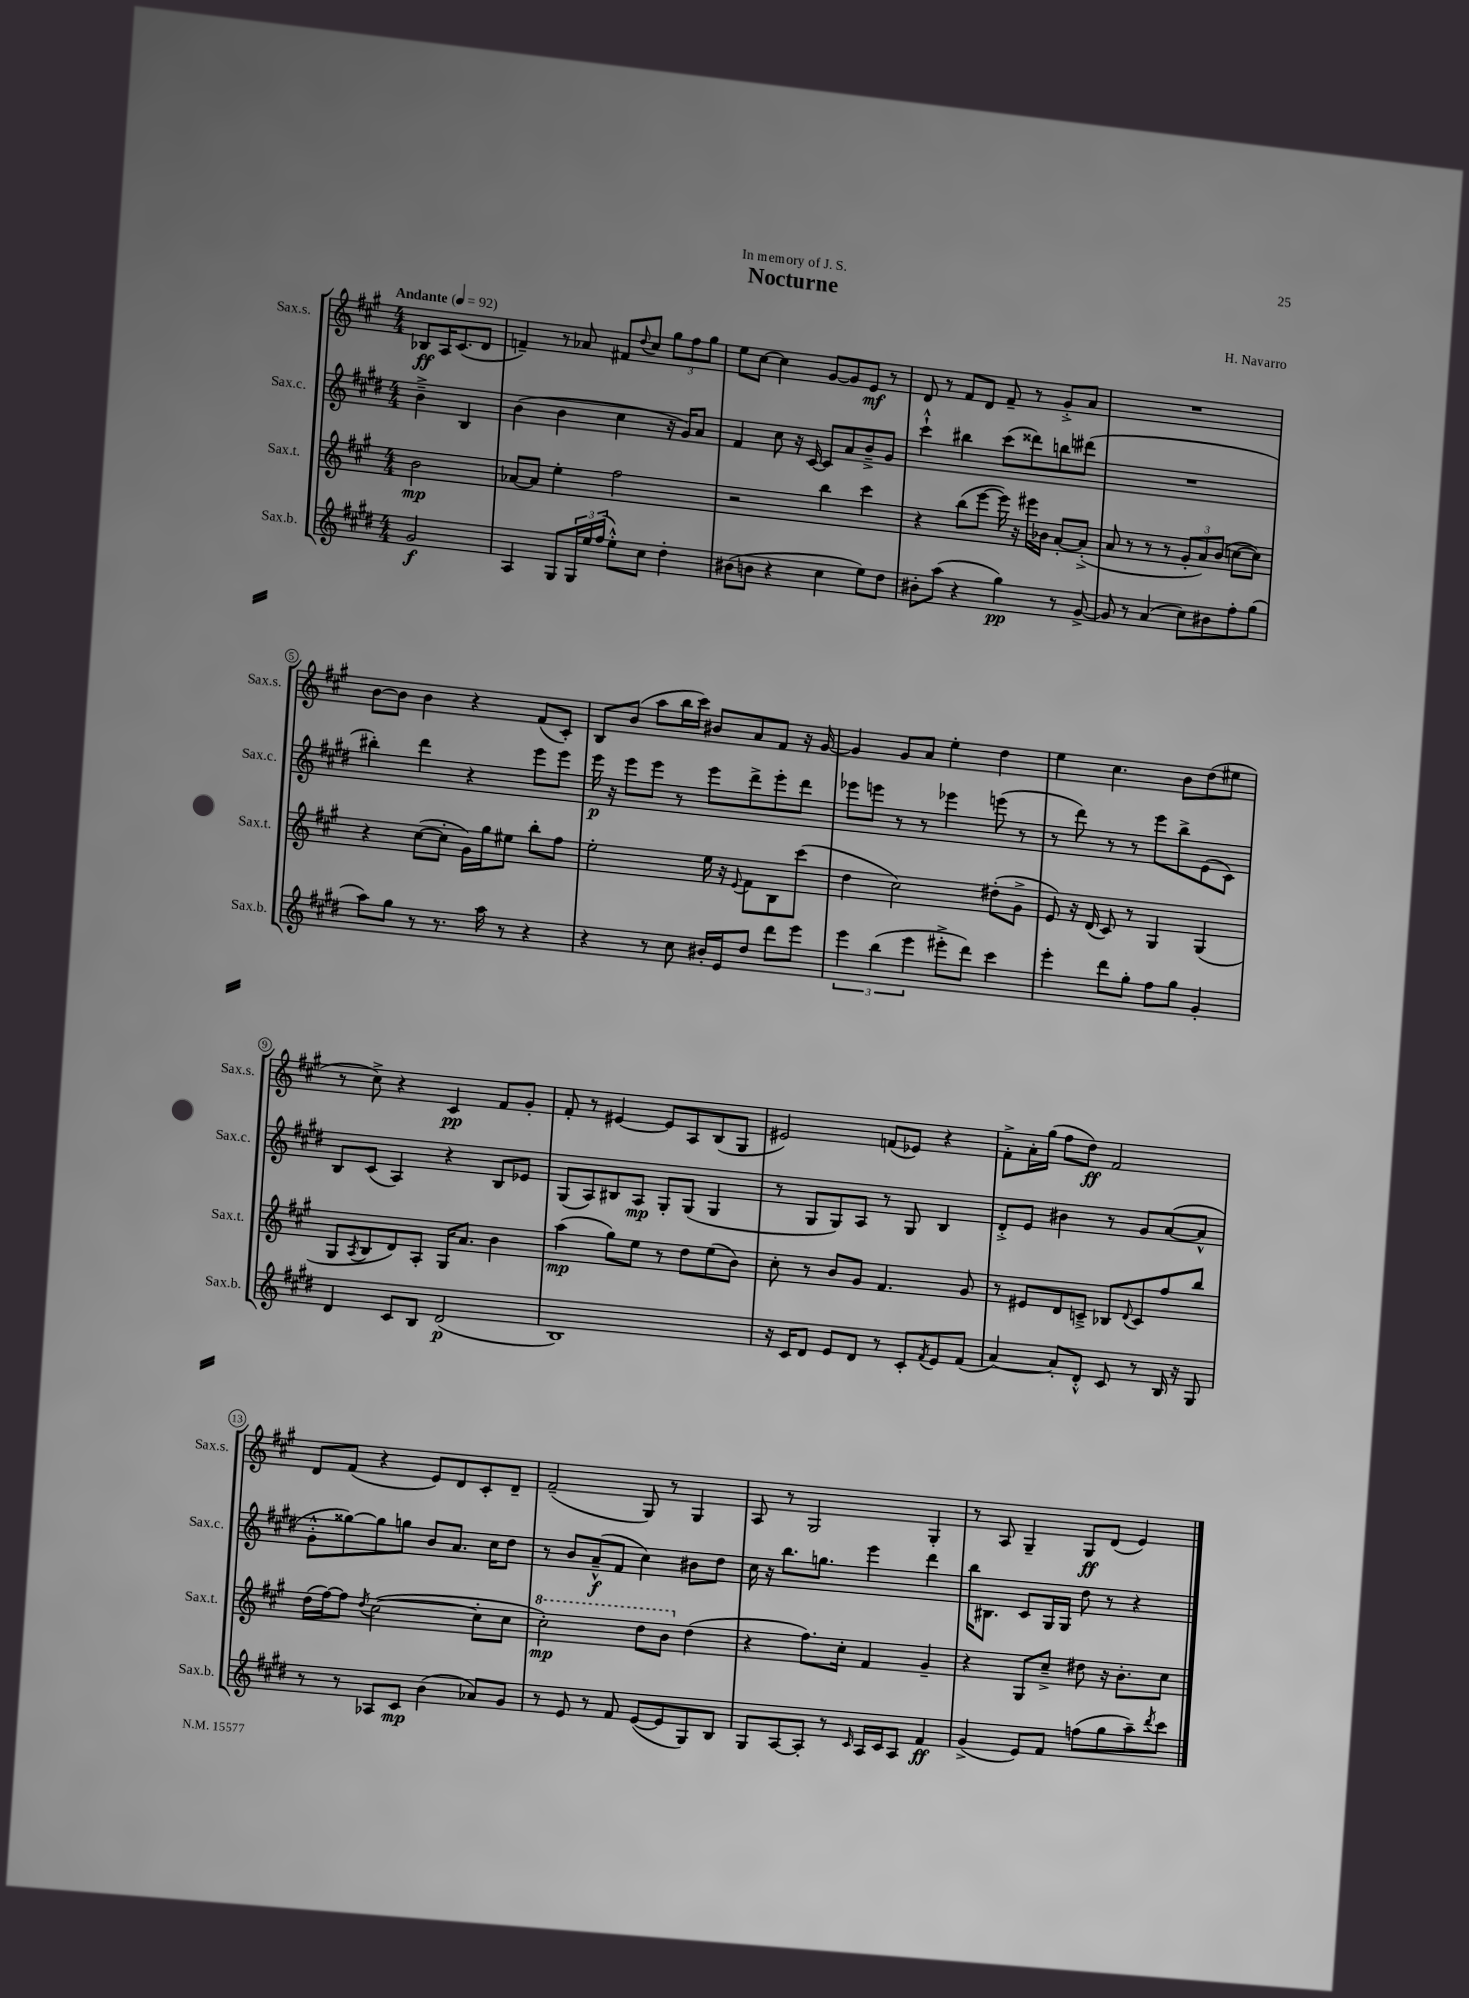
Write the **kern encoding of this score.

**kern	**dynam	**kern	**dynam	**kern	**dynam	**kern	**dynam
*part4	*part4	*part3	*part3	*part2	*part2	*part1	*part1
*staff4	*staff4	*staff3	*staff3	*staff2	*staff2	*staff1	*staff1
*I"Sax.b.	*	*I"Sax.t.	*	*I"Sax.c.	*	*I"Sax.s.	*
*I'Sax.b.	*	*I'Sax.t.	*	*I'Sax.c.	*	*I'Sax.s.	*
*clefG2	*	*clefG2	*	*clefG2	*	*clefG2	*
*k[f#c#g#d#]	*	*k[f#c#g#]	*	*k[f#c#g#d#]	*	*k[f#c#g#]	*
*M4/4	*	*M4/4	*	*M4/4	*	*M4/4	*
*MM92	*	*MM92	*	*MM92	*	*MM92	*
=	=	=	=	=	=	=	=
!	!	!	!	!	!	!LO:TX:a:B:t=Andante	!
2g#/	f	2b\	mp	4b~^\	.	8B-X/L	ff
.	.	.	.	.	.	16A/K	.
.	.	.	.	.	.	(8.c#/	.
.	.	.	.	4B/	.	.	.
.	.	.	.	.	.	8d/J	.
=1	=1	=1	=1	=1	=1	=1	=1
4A/	.	[8a-X/L	.	(4b\	.	4fn~/)	.
.	.	8a-/J]	.	.	.	.	.
8G#/L	.	4ee'\	.	4b\	.	8r	.
24G#/L	.	.	.	.	.	8a-X/	.
24ee/	.	.	.	.	.	.	.
(24ff#/JJ	.	.	.	.	.	.	.
8ee'^^\L)	.	2ff#\	.	4cc#\	.	8f#X/L	.
.	.	.	.	.	.	8qqdd/	.
8cc#\J	.	.	.	.	.	8cc#/J	.
4dd#'\	.	.	.	16r	.	12gg#\L	.
.	.	.	.	16g#/KL)	.	.	.
.	.	.	.	.	.	12ff#\	.
.	.	.	.	8a/J	.	.	.
.	.	.	.	.	.	12gg#\J	.
=2	=2	=2	=2	=2	=2	=2	=2
(8b#X\L	.	2r	.	4f#/	.	8ee\L	.
8bn\J	.	.	.	.	.	[8cc#\J	.
4r	.	.	.	8cc#\	.	4cc#\]	.
.	.	.	.	16r	.	.	.
.	.	.	.	[16c#/	.	.	.
4cc#\	.	4bb\	.	8c#/L]	.	[8g#/L	.
.	.	.	.	8a/	.	8g#/]	.
8ee\L)	.	4ccc#\	.	8b~^/	.	8e/J	mf
8dd#\J	.	.	.	8g#/J	.	8r	.
=3	=3	=3	=3	=3	=3	=3	=3
8b#X'\L	.	4r	.	4ccc#`^^\	.	8d/	.
(8aa\J	.	.	.	.	.	8r	.
4r	.	(8bb\L	.	4bb#X\	.	8f#/L	.
.	.	[8eee\J	.	.	.	8d/J	.
4gg#\)	pp	16eee\])	.	(8ccc#\L	.	8f#~/	.
.	.	16r	.	.	.	.	.
.	.	16eee#X\LL	.	8ddd##X\)	.	8r	.
.	.	16b-X\JJ	.	.	.	.	.
8r	.	[8a'/L	.	8bbn\	.	8g#'^/L	.
[8g#^/	.	(8a'^/J]	.	(8ddd#X\J	.	8a/J	.
=4	=4	=4	=4	=4	=4	=4	=4
8g#/]	.	8a/	.	1r	.	1r	.
8r	.	8r	.	.	.	.	.
(4a/	.	8r	.	.	.	.	.
.	.	8r	.	.	.	.	.
8cc#\L)	.	12g#'/L	.	.	.	.	.
.	.	12a/)	.	.	.	.	.
8b#X\	.	.	.	.	.	.	.
.	.	(12b/J	.	.	.	.	.
8ff#'\	.	[8ccn\L	.	.	.	.	.
(8gg#\J	.	8cc\J])	.	.	.	.	.
!!LO:LB:g=z
=5	=5	=5	=5	=5	=5	=5	=5
8aa\L)	.	4r	.	4bb#X'\)	.	[8b\L	.
8gg#\J	.	.	.	.	.	8b\J]	.
8r	.	([8cc#\L	.	4ddd#\	.	4b\	.
8.r	.	8cc#'\J]	.	.	.	.	.
.	.	16g#\LL)	.	4r	.	4r	.
16aa\	.	16gg#\J	.	.	.	.	.
8r	.	8ee#X\J	.	.	.	.	.
4r	.	8bb'\L	.	8eee\L	.	(8f#/L	.
.	.	8ff#\J	.	8eee\J	.	8c#'/J)	.
=6	=6	=6	=6	=6	=6	=6	=6
4r	.	2ee'\	.	16eee\	p	8B/L	.
.	.	.	.	16r	.	.	.
.	.	.	.	8eee\L	.	(8b/J	.
8r	.	.	.	8eee\J	.	8aa\L	.
8cc#\	.	.	.	8r	.	16bb\L	.
.	.	.	.	.	.	16ccc#\JJ)	.
16b#X'/LL	.	16ee\	.	8eee\L	.	8b#X/L	.
16e/J	.	16r	.	.	.	.	.
.	.	8qqe/	.	.	.	.	.
8dd#/J	.	8f#\L	.	8ddd#^\	.	8a/	.
8ddd#\L	.	8B\	.	8eee'\	.	8f#/J	.
8eee\J	.	(8ccc#\J	.	8ddd#\J	.	16r	.
.	.	.	.	.	.	[16g#/	.
=7	=7	=7	=7	=7	=7	=7	=7
6eee\	.	4dd\	.	8eee-X\L	.	4g#/]	.
.	.	.	.	8eeen\J	.	.	.
(6bb\	.	.	.	.	.	.	.
.	.	2cc#\)	.	8r	.	8g#/L	.
6eee\	.	.	.	.	.	.	.
.	.	.	.	8r	.	8a/J	.
8eee#X'^\L	.	.	.	4eee-X\	.	4ee'\	.
8ddd#\J)	.	.	.	.	.	.	.
4ccc#\	.	(8dd#X'\L	.	(8eeen\	.	4dd\	.
.	.	8g#^\J	.	8r	.	.	.
=8	=8	=8	=8	=8	=8	=8	=8
4eee'\	.	8e/)	.	8r	.	4ee\	.
.	.	16r	.	8ddd#\)	.	.	.
.	.	(16d/	.	.	.	.	.
8ddd#\L	.	8c#/)	.	8r	.	4.cc#\	.
8gg#'\J	.	8r	.	8r	.	.	.
8ff#\L	.	4G#/	.	8eee\L	.	.	.
8gg#\J	.	.	.	8bb^\	.	8b\L	.
4g#'/	.	(4G#/	.	(8e\	.	(8dd\	.
.	.	.	.	8c#\J)	.	8ee#X\J	.
!!LO:LB:g=z
=9	=9	=9	=9	=9	=9	=9	=9
4d#/	.	8G#/L	.	8B/L	.	8r	.
.	.	8qA/	.	.	.	.	.
.	.	8B/	.	(8c#/J	.	8cc#^\)	.
8c#/L	.	8d/)	.	4A/)	.	4r	.
8B/J	.	8A'/J	.	.	.	.	.
(2d#/	p	16G#/KL	.	4r	.	4c#/	pp
.	.	8.a/J	.	.	.	.	.
.	.	4b\	.	8B/L	.	8f#/L	.
.	.	.	.	8e-X/J	.	8g#'/J	.
=10	=10	=10	=10	=10	=10	=10	=10
1B)	.	(4aa\	mp	(8G#/L	.	8f#'/	.
.	.	.	.	8A/)	.	8r	.
.	.	8gg#\L)	.	8B#X/	.	[4e#X/	.
.	.	8ee\J	.	8A/J	mp	.	.
.	.	8r	.	8G#'/L	.	8e#/L]	.
.	.	8dd\L	.	(8G#/J	.	8A/	.
.	.	(8ee\	.	4G#/	.	(8B/	.
.	.	8b\J)	.	.	.	8G#/J	.
=11	=11	=11	=11	=11	=11	=11	=11
16r	.	8cc#'\	.	8r	.	2e#X/)	.
16c#/KL	.	.	.	.	.	.	.
8d#/J	.	8r	.	8G#/L	.	.	.
8e/L	.	8b/L	.	8G#/)	.	.	.
8d#/J	.	8g#/J	.	8A/J	.	.	.
8r	.	4.f#/	.	8r	.	(8fn/L	.
8c#'/L	.	.	.	8G#/	.	8e-X/J)	.
8qf#/	.	.	.	.	.	.	.
8e/	.	.	.	4B/	.	4r	.
(8f#/J	.	8g#/	.	.	.	.	.
=12	=12	=12	=12	=12	=12	=12	=12
[4a/)	.	8r	.	8d#'^/L	.	8f#'^\L	.
.	.	8e#X/L	.	8e/J	.	16a'\L	.
.	.	.	.	.	.	(16gg#\JJ	.
8a'/L]	.	8d/	.	4b#X\	.	8ff#\L	.
8d#'^^/J	.	8cn~^/J	.	.	.	8dd\J)	ff
8c#/	.	8B-X/L	.	8r	.	2f#/	.
.	.	8qqd/	.	.	.	.	.
8r	.	8c/	.	8g#/L	.	.	.
16B/	.	8ff#/	.	([8a/	.	.	.
16r	.	.	.	.	.	.	.
8G#/	.	8bb/J	.	8a^^/J]	.	.	.
!!LO:LB:g=z
=13	=13	=13	=13	=13	=13	=13	=13
8r	.	(16dd\LL	.	8g#'^^\L	.	8d/L	.
.	.	[16ff#\J)	.	.	.	.	.
8r	.	8ff#\J]	.	[8gg##X\)	.	(8f#/J	.
.	.	8qdd/	.	.	.	.	.
8A-X/L	.	([2cc#\	.	8gg##\]	.	4r	.
8c#/J	mp	.	.	8ggn\J	.	.	.
(4b\	.	.	.	8b/L	.	8e/L)	.
.	.	.	.	8.a/J	.	8d/	.
8a-X/L)	.	8cc#'\L]	.	.	.	8c#'/	.
.	.	.	.	16cc#\KL	.	.	.
8g#/J	.	8cc#\J	.	8dd#\J	.	8d~/J	.
=14	=14	=14	=14	=14	=14	=14	=14
*	*	*8va	*	*	*	*	*
8r	.	2ccc#'\)	mp	8r	.	(2f#~/	.
8e/	.	.	.	8b/L	.	.	.
8r	.	.	.	(8a~^^/	f	.	.
8f#/	.	.	.	8f#/J	.	.	.
([8e/L	.	8ddd\L	.	4cc#\)	.	8G#/)	.
8e/]	.	8bb\J	.	.	.	8r	.
*	*	*X8va	*	*	*	*	*
8G#/)	.	(4dd\	.	8b#X\L	.	4G#/	.
8B/J	.	.	.	8dd#\J	.	.	.
=15	=15	=15	=15	=15	=15	=15	=15
8G#/L	.	4r	.	16cc#\	.	8A/	.
.	.	.	.	16r	.	.	.
[8A/	.	.	.	8.bb\L	.	8r	.
8A'/J]	.	8.ff#\L)	.	.	.	2G#/	.
.	.	.	.	8.ggn\J	.	.	.
8r	.	.	.	.	.	.	.
.	.	16cc#'\Jk	.	.	.	.	.
16qqc#/	.	.	.	.	.	.	.
16A/LL	.	4f#/	.	4eee\	.	.	.
16c#/J	.	.	.	.	.	.	.
8A/J	.	.	.	.	.	.	.
4f#/	ff	4g#~/	.	4ddd#\	.	4G#'/	.
=16	=16	=16	=16	=16	=16	=16	=16
(4g#^/	.	4r	.	16bb\KL	.	8r	.
.	.	.	.	8.B#X\J	.	.	.
.	.	.	.	.	.	8A/	.
8e/L)	.	8G#/L	.	8c#/L	.	4G#~/	.
8f#/J	.	8cc#~^/J	.	16G#/L	.	.	.
.	.	.	.	16G#/JJ	.	.	.
(8ffn\L	.	8dd#X\	.	8dd#\	.	8G#/L	ff
8gg#\	.	16r	.	8r	.	(8d/J	.
.	.	8.b'\L	.	.	.	.	.
8aa~\)	.	.	.	4r	.	4e/)	.
8qddd#/	.	.	.	.	.	.	.
8ccc#\J	.	8cc#\J	.	.	.	.	.
==	==	==	==	==	==	==	==
*-	*-	*-	*-	*-	*-	*-	*-
